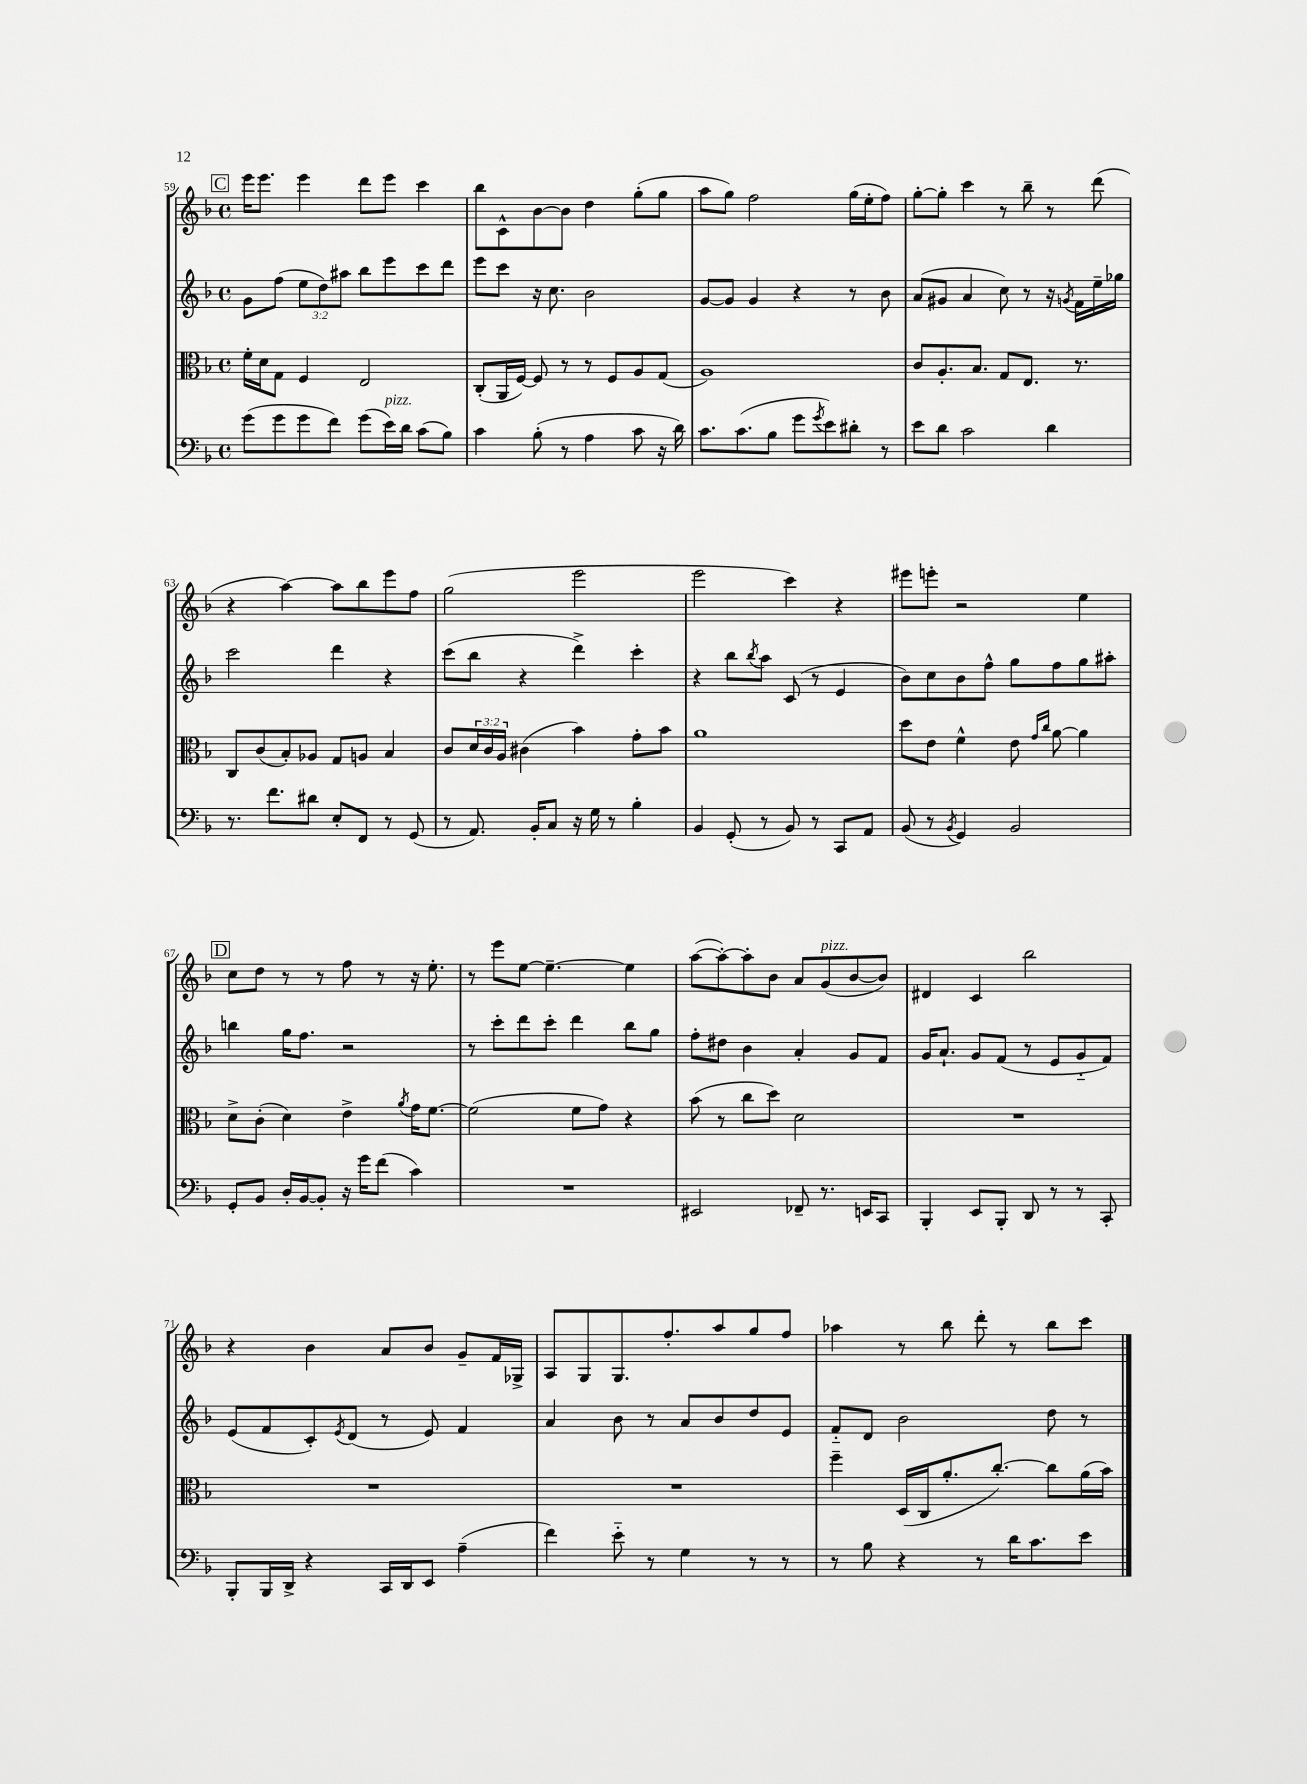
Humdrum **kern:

**kern	**kern	**kern	**kern
*staff4	*staff3	*staff2	*staff1
*clefF4	*clefC3	*clefG2	*clefG2
*k[b-]	*k[b-]	*k[b-]	*k[b-]
*M4/4	*M4/4	*M4/4	*M4/4
*met(c)	*met(c)	*met(c)	*met(c)
(8g	16f'	8g	16eee
.	16d	.	8.eee
8g	8G	(8ff	.
8g	4F	12ee	4eee
.	.	12dd)	.
8f)	.	.	.
.	.	12aa#	.
(8g	2E	8bb-	8ddd
16e)	.	8eee	8eee
16d	.	.	.
(8c	.	8ccc	4ccc
8B-)	.	8ddd	.
=	=	=	=
4c	(8C'	8eee	8bb-
.	16AA	8ccc	8c^^
.	[16F)	.	.
(8B-'	8F]	16r	[8b-
.	.	8.cc	.
8r	8r	.	8b-]
4A	8r	2b-	4dd
.	8F	.	.
8c	8A	.	(8gg'
16r	(8G	.	8gg
16d)	.	.	.
=	=	=	=
8.c	1A)	[8g	8aa
.	.	8g]	8gg)
(8.c	.	.	.
.	.	4g	2ff
8B-	.	.	.
8g	.	4r	.
8qg	.	.	.
8e)	.	.	.
8d#'	.	8r	(16gg
.	.	.	16ee'
8r	.	8b-	8ff)
=	=	=	=
8e	8c	(8a	[8gg'
8d	8.A'	8g#	8gg']
2c	.	4a	4ccc
.	8.B-	.	.
.	8G	8cc)	8r
.	8.E	8r	8bb-~
4d	.	16r	8r
.	.	8qg	.
.	8.r	16f	.
.	.	16ee~	(8ddd
.	.	16gg-	.
=	=	=	=
8.r	8C	2ccc	4r
.	(8c	.	.
8.f	.	.	.
.	8B-')	.	[4aa)
8d#	8A-	.	.
8E'	8G	4ddd	8aa]
8FF	8A	.	8bb-
8r	4B-	4r	8eee
(8GG	.	.	8ff
=	=	=	=
8r	8c	(8ccc	(2gg
8.AA)	24d	8bb-	.
.	24c	.	.
.	24A	.	.
.	(4c#	4r	.
16BB-'	.	.	.
8C	.	.	.
16r	4b-)	4ddd^)	2eee
16G	.	.	.
8r	.	.	.
4B-'	8g'	4ccc'	.
.	8b-	.	.
=	=	=	=
4BB-	1a	4r	2eee
(8GG'	.	8bb-	.
.	.	8qbb-	.
8r	.	8aa	.
8BB-)	.	(8c	4ccc)
8r	.	8r	.
8CC	.	4e	4r
8AA	.	.	.
=	=	=	=
(8BB-	8dd	8b-)	8eee#
8r	8e	8cc	8eee'
8qBB-	.	.	.
4GG)	4f^^	8b-	2r
.	.	8ff^^	.
2BB-	8e	8gg	.
.	16qqg	.	.
.	16qqcc	.	.
.	[8a	8ff	.
.	4a]	8gg	4ee
.	.	8aa#'	.
=	=	=	=
8GG'	8d^	4bb	8cc
8BB-	(8c'	.	8dd
16D'	4d)	16gg	8r
[16BB-	.	8.ff	.
8BB-']	.	.	8r
16r	4e^	2r	8ff
16g	.	.	.
(8f	.	.	8r
.	8qa	.	.
4c)	16g	.	16r
.	[8.f	.	8.ee'
=	=	=	=
1r	(2f]	8r	8r
.	.	8ccc'	8eee
.	.	8ddd	[8ee
.	.	8ccc'	4.ee~_
.	8f	4ddd	.
.	8g)	.	.
.	4r	8bb-	4ee]
.	.	8gg	.
=	=	=	=
2EE#	(8b-	8ff'	([8aa
.	8r	8dd#	8aa'_)
.	8cc	4b-	8aa']
.	8dd)	.	8b-
8FF-~	2d	4a'	8a
8.r	.	.	(8g
.	.	8g	[8b-
16EE	.	.	.
8CC	.	8f	8b-])
=	=	=	=
4BBB-'	1r	16g	4d#
.	.	8.a`	.
8EE	.	8g	4c
8BBB-'	.	(8f	.
8DD	.	8r	2bb-
8r	.	8e	.
8r	.	8g'~	.
8CC'	.	8f)	.
=	=	=	=
8BBB-'	1r	(8e	4r
16BBB-	.	8f	.
16DD^	.	.	.
4r	.	8c')	4b-
.	.	8qe	.
.	.	(8d	.
16CC	.	8r	8a
16DD	.	.	.
8EE	.	8e)	8b-
(4A~	.	4f	8g~
.	.	.	16f
.	.	.	16G-^
=	=	=	=
4f)	1r	4a	8A
.	.	.	8G
8e'~	.	8b-	8.G
8r	.	8r	.
.	.	.	8.ff'
4G	.	8a	.
.	.	8b-	8aa
8r	.	8dd	8gg
8r	.	8e	8ff
=	=	=	=
8r	4ff~	8f'~	4aa-
8B-	.	8d	.
4r	(16D	2b-	8r
.	16C	.	.
.	8.a'	.	8bb-
8r	.	.	8ddd'
.	[8.cc')	.	.
16d	.	.	8r
8.c	.	.	.
.	8cc]	8dd	8bb-
8e	(16a	8r	8ccc
.	16b-)	.	.
==	==	==	==
*-	*-	*-	*-
